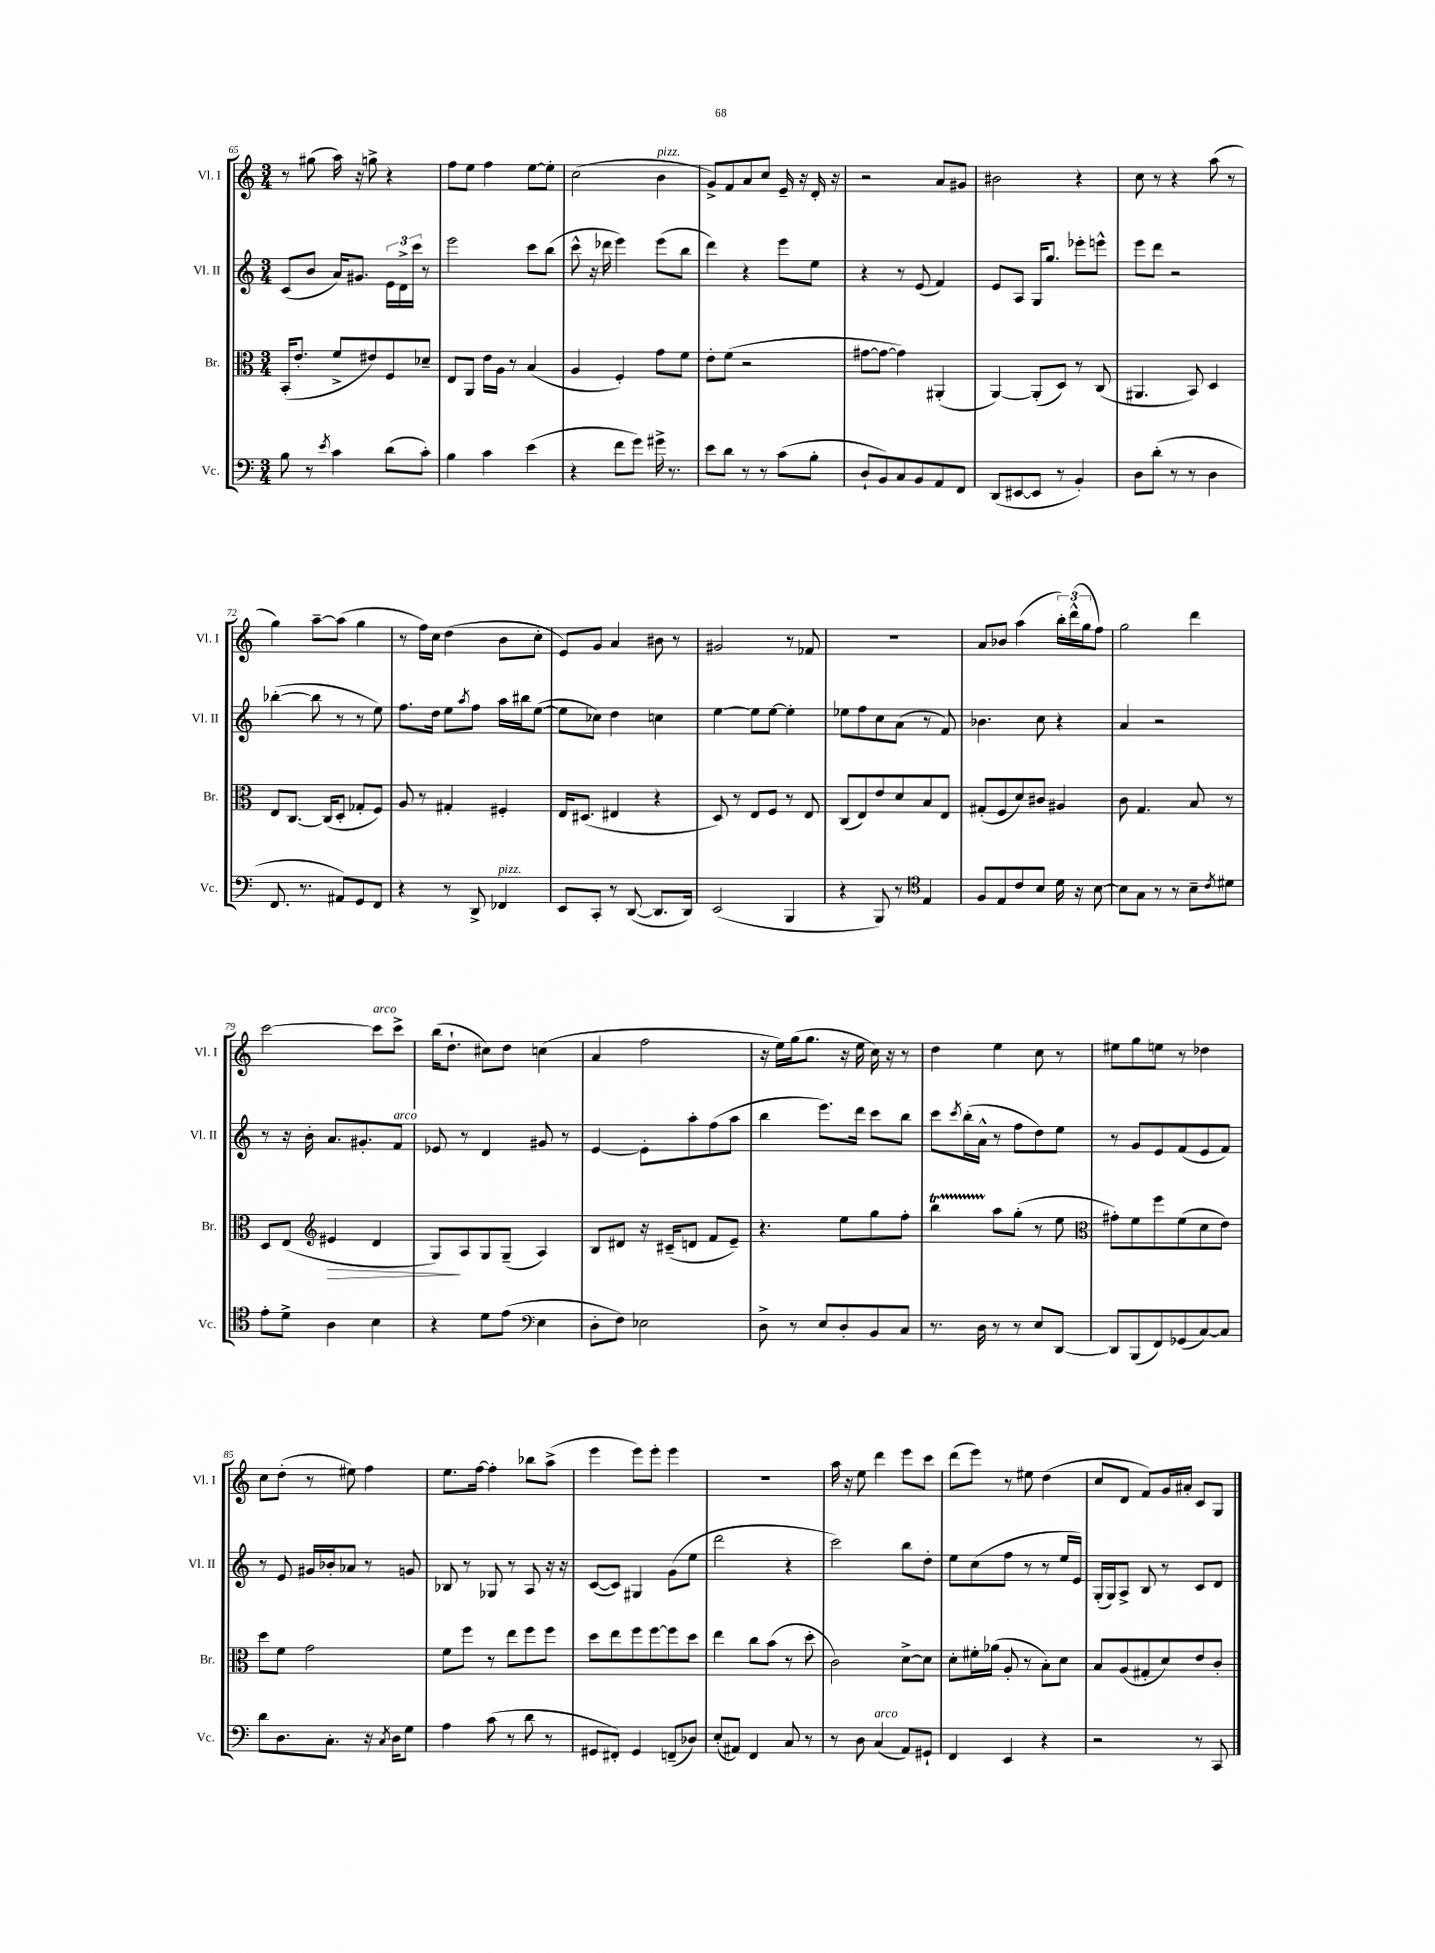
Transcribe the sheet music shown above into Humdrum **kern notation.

**kern	**kern	**kern	**kern
*staff4	*staff3	*staff2	*staff1
*clefF4	*clefC3	*clefG2	*clefG2
*k[]	*k[]	*k[]	*k[]
*M3/4	*M3/4	*M3/4	*M3/4
8B	(16BB'	(8c	8r
.	8.e'	.	.
8r	.	8b	(8gg#
8qe	.	.	.
4c	8f^	16a)	16aa)
.	.	8.g#	16r
.	8e#)	.	8gg^
(8d	8F	24e	4r
.	.	24d^	.
.	.	24ccc	.
8c')	8d-~	8r	.
=	=	=	=
4B	8E	2eee	8ff
.	8AA	.	8ee
4c	16e	.	4ff
.	16A	.	.
.	8r	.	.
(4e	(4B	8ccc	[8ee
.	.	(8bb	8ee']
=	=	=	=
4r	4A	8ccc^^	(2cc
.	.	16r	.
.	.	16ddd-	.
8f	4F')	4eee)	.
8g)	.	.	.
16g#^	8g	(8eee	4b
8.r	.	.	.
.	8f	8bb	.
=	=	=	=
8e	8e'	4ddd)	8g^)
8d	(8f	.	8f
8r	2r	4r	8a
8r	.	.	8cc
(8c	.	8eee	16e~
.	.	.	16r
8B'	.	8ee	16d'
.	.	.	16r
=	=	=	=
8D`	[8g#	4r	2r
8BB)	8g#_	.	.
8C	4g#])	8r	.
8BB	.	(8e	.
8AA	(4AA#'	4f)	8a
8FF	.	.	8g#
=	=	=	=
(8DD	[4AA)	8e	2b#
[8EE#	.	8A	.
8EE#]	(8AA']	16G	.
.	.	8.gg	.
8r	8D)	.	.
4BB')	8r	8eee-'	4r
.	(8C	8eee^^	.
=	=	=	=
8D	4.AA#	8eee	8cc
(8d'	.	8ddd	8r
8r	.	2r	4r
8r	8BB)	.	.
4D	4D	.	(8aa
.	.	.	8r
=	=	=	=
8.FF	8E	([4bb-'	4gg)
.	[8.C	.	.
8.r	.	.	.
.	.	8bb-]	[8aa~
.	(16C]	.	.
8AA#)	8D'	8r	(8aa]
8GG	8G-'	8r	4gg
8FF	8F)	8ee)	.
=	=	=	=
4r	8A	8.ff	8r
.	8r	.	16ff)
.	.	16dd	16cc
8r	4G#'	8ee	(4dd
.	.	8qaa	.
8DD^	.	8ff	.
4FF-	4F#'	16aa	8b
.	.	16bb#	.
.	.	([8ee	8cc'
=	=	=	=
8EE	16E	8ee]	8e)
.	(8.D#	.	.
8CC'	.	8cc-)	8g
8r	4E#	4dd	4a
([8DD	.	.	.
8.DD]	4r	4cc	8b#
.	.	.	8r
16DD)	.	.	.
=	=	=	=
(2EE	8D)	[4ee	2g#
.	8r	.	.
.	8E	8ee]	.
.	8F	[8ee	.
4BBB	8r	4ee']	8r
.	8E	.	8f-
=	=	=	=
4r	(8C	8ee-	2.r
.	8E)	8ff	.
8BBB)	8e	8cc	.
8r	8d	(8a	.
*clefC4	*	*	*
4E	8B	8r	.
.	8E	8f)	.
=	=	=	=
8F	(8G#'	4.b-	8a
8E	8F	.	8b-
8c	8d)	.	(4aa
8B	8c#	8cc	.
16d	4A#	4r	24bb')
.	.	.	(24ddd^^
16r	.	.	.
.	.	.	24gg
[8B	.	.	8ff)
=	=	=	=
8B]	8c	4a	2gg
8G	4.G	.	.
8r	.	2r	.
8r	.	.	.
8B~	8B	.	4ddd
8qc	.	.	.
8d#	8r	.	.
=	=	=	=
8e'	8D	8r	[2ccc
8d^	(8E	16r	.
.	.	16b'	.
*	*clefG2	*	*
4A	4e#	8.a	.
.	.	8.g#'	.
4B	4d	.	8ccc]
.	.	8f	8ccc^
=	=	=	=
4r	8G)	8e-	(16bb
.	.	.	8.dd`
.	8A	8r	.
8d	8G	4d	8cc#)
(8e	(8G~	.	8dd
*clefF4	*	*	*
4E	4A)	8g#	(4cc
.	.	8r	.
=	=	=	=
8D'	8B	[4e	4a
8F)	8d#	.	.
2E-	16r	8e']	2ff
.	(16c#~	.	.
.	8d	8aa'	.
.	8f	(8ff	.
.	8e~)	8aa	.
=	=	=	=
8D^	4.r	4bb	16r
.	.	.	16ee)
8r	.	.	(16gg
.	.	.	8.gg
8E	.	8.eee)	.
8D'	8ee	.	16r
.	.	16ddd	16ee
8BB	8gg	8ccc	16cc)
.	.	.	16r
8C	8ff'	8bb	8r
=	=	=	=
8.r	4bb	8ccc	4dd
.	.	8qccc	.
.	.	(16bb'	.
16D	.	16a^^	.
8r	8aa	8r	4ee
8r	(8gg'	8ff	.
8E	8r	8dd)	8cc
[8DD	8ee	8ee	8r
=	=	=	=
*	*clefC3	*	*
8DD]	8g#')	8r	8ee#
(8BBB	8f	8g	8gg
8FF)	8ff	8e	8ee
(8GG-	(8f	(8f	8r
[8C)	8d	8e	4dd-
8C]	8e)	8f)	.
=	=	=	=
8d	8dd	8r	8cc
8.D	8f	8e	(8dd'
.	2g	16g#	8r
8.C'	.	16b-'	.
.	.	8a-	8ee#)
16r	.	8r	4ff
8qC	.	.	.
16D	.	.	.
8G	.	8g	.
=	=	=	=
4A	8f	8B-	8.ee
.	8ff	8r	.
.	.	.	[16ff
(8c	8r	8G-	4ff']
8r	8ee	8r	.
8d	8ff	8A	8bb-
8r	8ff	16r	(8aa^
.	.	16r	.
=	=	=	=
8GG#	8dd	([8c	4eee
8FF#')	8ee	8c])	.
4GG#	8ff	4G#	8eee)
.	[8ff	.	8eee'
(8FF~	8ff]	(8g	4eee
8D-)	8dd	8ee	.
=	=	=	=
(8E'	4ee	2ddd	2.r
8AA#)	.	.	.
4FF	8cc	.	.
.	(8b	.	.
8C	8r	4r	.
8r	8dd'	.	.
=	=	=	=
8r	2c)	2ccc)	16aa
.	.	.	16r
8D	.	.	8ee
(4C	.	.	4ddd
8AA)	[8d^	8bb	8eee
8GG#`	8d]	8dd'	8ccc
=	=	=	=
4FF	8d'	8ee	(8ddd
.	16f#'	(8cc	8eee)
.	(16a-	.	.
4EE	8A'	8ff	8r
.	8r	8r	8ee#
4r	8B')	8r	(4dd
.	8d	16ee	.
.	.	16e)	.
=	=	=	=
2r	8B	(16G'	8cc
.	.	16G)	.
.	(8A	8A^	8d
.	8G#'	8B	8f)
.	8d)	8r	16g
.	.	.	16a#'
8r	8e	8c	8c
8CC	8c'	8d	8G
==	==	==	==
*-	*-	*-	*-
